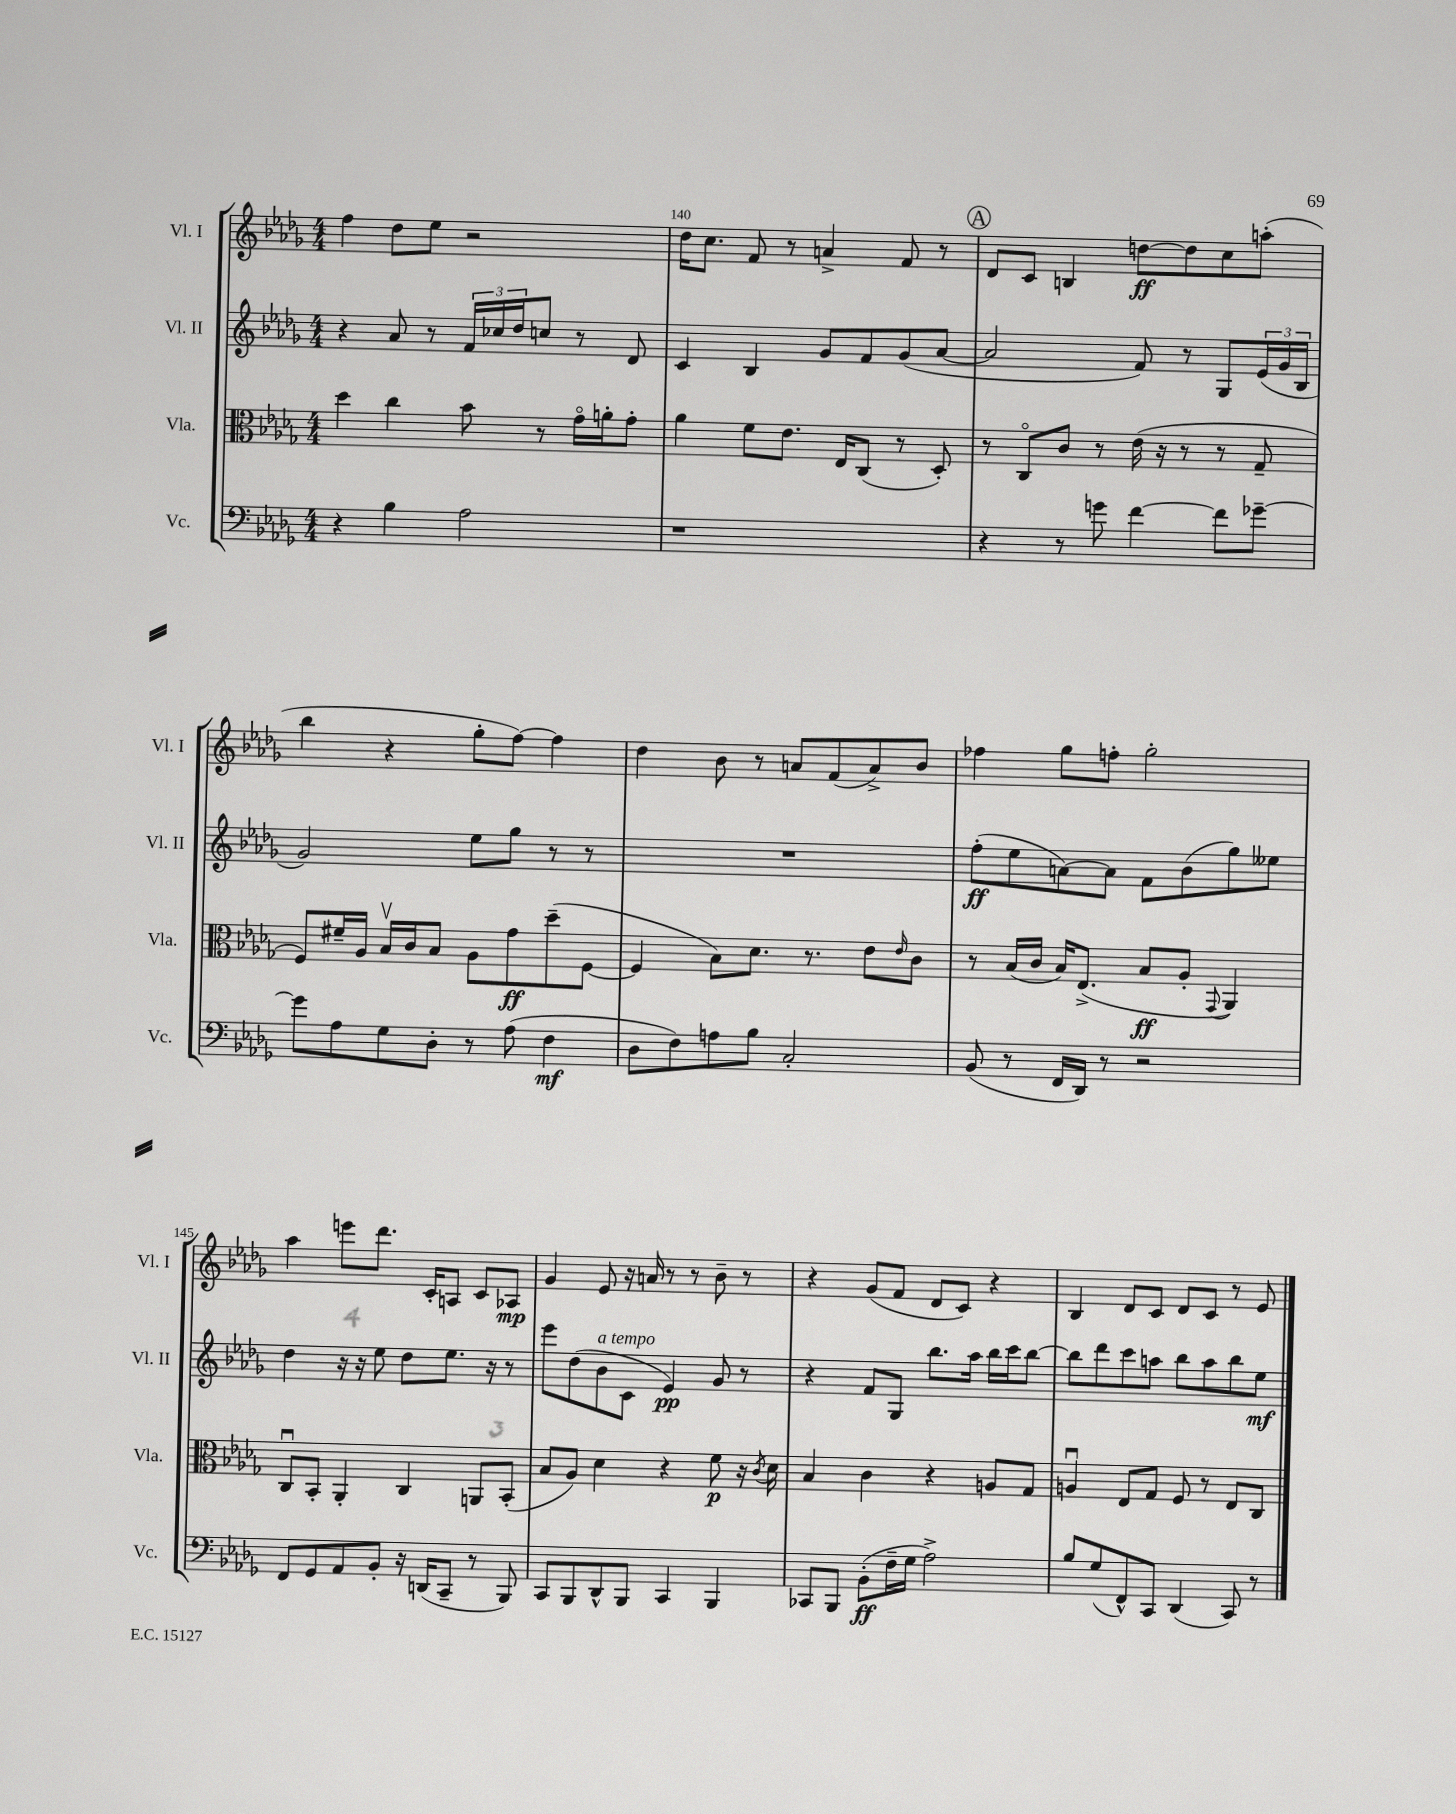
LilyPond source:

<<
\new StaffGroup <<
\new Staff = "s0" \with { instrumentName = "Vl. I" shortInstrumentName = "Vl. I" } {
    \clef treble \key des \major \numericTimeSignature \time 4/4
    f''4 des''8 ees''8 r2 |
    des''16 c''8. f'8 r8 a'4-> f'8 r8 |
    \mark \markup { \circle "A" } des'8 c'8 b4 d''8~\ff d''8 c''8 a''8-.( |
    bes''4 r4 ges''8-. f''8~) f''4 |
    des''4 bes'8 r8 a'8 f'8( a'8->) bes'8 |
    fes''4 ges''8 f''8-. ges''2-. |
    aes''4 e'''8 des'''8. c'16-. a8 c'8 aes8\mp |
    ges'4 ees'8 r16 a'16 r8 r8 bes'8-- r8 |
    r4 ges'8( f'8 des'8 c'8) r4 |
    bes4 des'8 c'8 des'8 c'8 r8 ees'8 \bar "|." |
}
\new Staff = "s1" \with { instrumentName = "Vl. II" shortInstrumentName = "Vl. II" } {
    \clef treble \key des \major \numericTimeSignature \time 4/4
    r4 aes'8 r8 \tuplet 3/2 { f'16 ces''16 des''16 } c''8 r8 des'8 |
    c'4 bes4 ges'8 f'8 ges'8( aes'8~ |
    \mark \markup { \circle "A" } aes'2 f'8) r8 ges8 \tuplet 3/2 { ees'16( ges'16 bes16 } |
    ges'2) ees''8 ges''8 r8 r8 |
    R1 |
    f''8-.\ff( ees''8 a'8~) a'8 f'8 bes'8( ges''8) eeses''8 |
    des''4 r16 r16 ees''8 des''8 ees''8. r16 r8 |
    ees'''8 des''8( bes'8^\markup { \italic "a tempo" } c'8 ees'4\pp) ges'8 r8 |
    r4 f'8 ges8 bes''8. aes''16 bes''16 c'''16 bes''8~ |
    bes''8 des'''8 c'''8 a''8 bes''8 a''8 bes''8 ees''8\mf \bar "|." |
}
\new Staff = "s2" \with { instrumentName = "Vla." shortInstrumentName = "Vla." } {
    \clef alto \key des \major \numericTimeSignature \time 4/4
    des''4 c''4 bes'8 r8 ges'16\flageolet a'16-. ges'8-. |
    aes'4 f'8 ees'8. ees16 c8( r8 des8-.) |
    \mark \markup { \circle "A" } r8 c8\flageolet c'8 r8 ees'16( r16 r8 r8 ges8-- |
    f8) fis'16-- aes16 bes16\upbow c'16 bes8 aes8 ges'8\ff des''8--( f8~ |
    f4 bes8) des'8. r8. ees'8 \grace { ees'16 } c'8 |
    r8 bes16( c'16 bes16) ees8.->( bes8\ff aes8-. \appoggiatura { ges,8 } aes,4) |
    c8\downbow bes,8-. aes,4-. c4 a,8 bes,8-.( |
    bes8 aes8) des'4 r4 f'8\p r16 \acciaccatura { c'8 } des'16 |
    bes4 c'4 r4 a8 ges8 |
    a4\downbow ees8 ges8 f8 r8 ees8 c8 \bar "|." |
}
\new Staff = "s3" \with { instrumentName = "Vc." shortInstrumentName = "Vc." } {
    \clef bass \key des \major \numericTimeSignature \time 4/4
    r4 bes4 aes2 |
    r1 |
    \mark \markup { \circle "A" } r4 r8 g'8 f'4~ f'8 ges'8~-- |
    ges'8 aes8 ges8 des8-. r8 aes8( f4\mf |
    des8 f8) a8 bes8 c2-. |
    bes,8( r8 f,16 des,16) r8 r2 |
    f,8 ges,8 aes,8 bes,8-. r16 d,16( c,8-- r8 bes,,8) |
    c,8 bes,,8 des,8-^ bes,,8 c,4 bes,,4 |
    ces,8 bes,,8 bes,8-.\ff( f16-- ges16 aes2->) |
    bes8 ges8( f,8-^) c,8 des,4( c,8) r8 \bar "|." |
}
>>
>>
\layout { \context { \Score currentBarNumber = #139 \override BarNumber.break-visibility = ##(#f #t #t) barNumberVisibility = #(every-nth-bar-number-visible 5) } }
